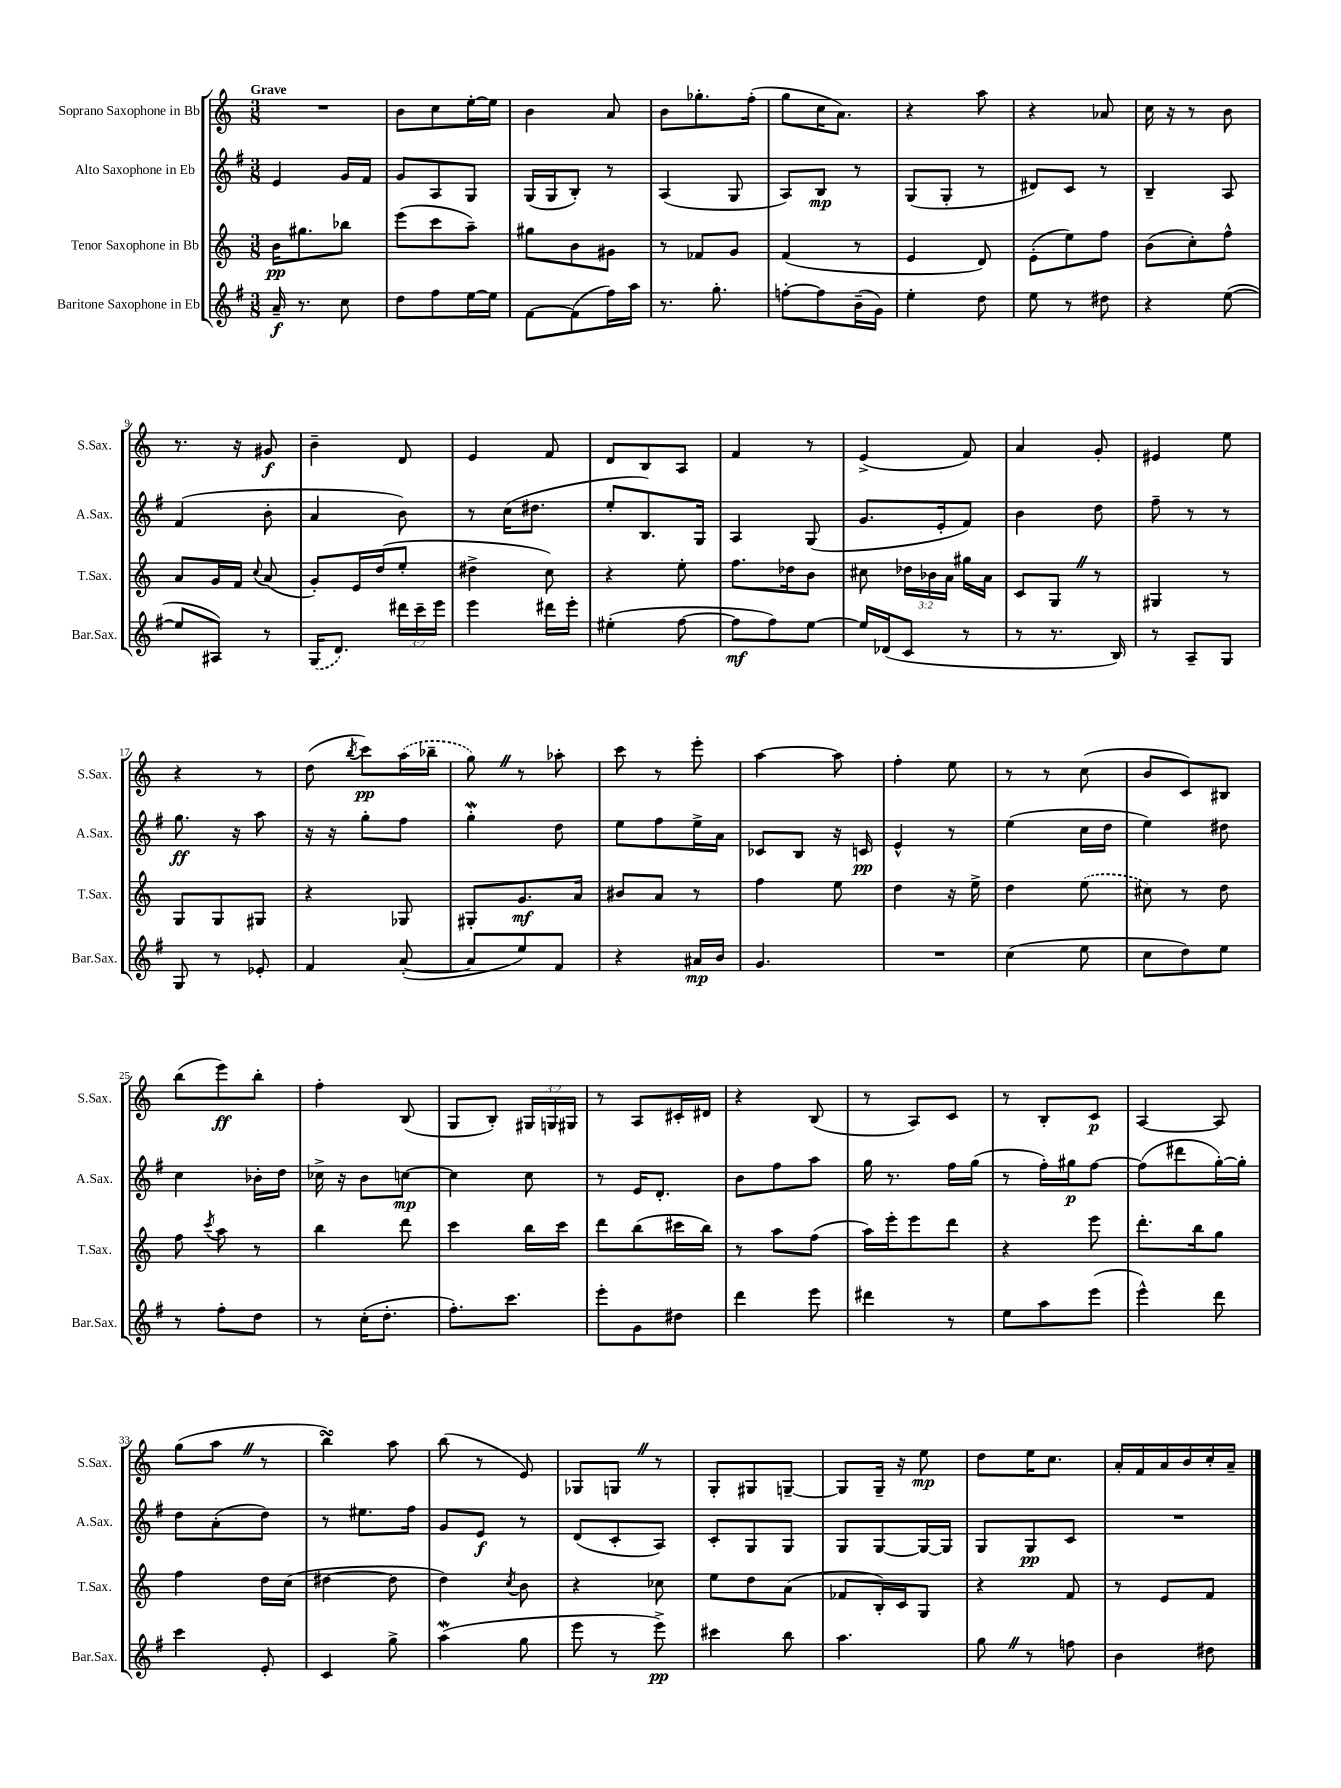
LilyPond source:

<<
\new StaffGroup <<
\new Staff = "s0" \with { instrumentName = "Soprano Saxophone in Bb" shortInstrumentName = "S.Sax." } {
    \clef treble \key c \major \numericTimeSignature \time 3/8 \override Staff.TupletNumber.text = #tuplet-number::calc-fraction-text \tempo "Grave"
    \autoBeamOff R4. |
    b'8[ c''8 e''16~-. e''16] |
    b'4 a'8 |
    b'8[ ges''8.-. f''16]-.( |
    g''8[ c''16 a'8.]) |
    r4 a''8 |
    r4 aes'8 |
    c''16 r16 r8 b'8 |
    r8. r16 gis'8\f |
    b'4-- d'8 |
    e'4 f'8 |
    d'8[ b8 a8] |
    f'4 r8 |
    e'4->( f'8) |
    a'4 g'8-. |
    eis'4 e''8 |
    r4 r8 |
    d''8( \acciaccatura { b''8 } c'''8[\pp) \once \slurDashed a''16( bes''16]-- |
    g''8) \once \override BreathingSign.text = \markup { \musicglyph "scripts.caesura.straight" } \breathe r8 aes''8-. |
    c'''8 r8 e'''8-. |
    a''4~ a''8 |
    f''4-. e''8 |
    r8 r8 c''8( |
    b'8[ c'8) bis8] |
    b''8[( e'''8\ff) b''8]-. |
    f''4-. b8( |
    g8[ b8]-.) \tuplet 3/2 { gis16[ g16 gis16] } |
    r8 a8[ cis'16-. dis'16] |
    r4 b8( |
    r8 a8[) c'8] |
    r8 b8[-. c'8]\p |
    a4~ a8 |
    g''8[( a''8] \once \override BreathingSign.text = \markup { \musicglyph "scripts.caesura.straight" } \breathe r8 |
    b''4\turn) a''8 |
    b''8( r8 e'8) |
    ges8[ g8] \once \override BreathingSign.text = \markup { \musicglyph "scripts.caesura.straight" } \breathe r8 |
    g8[-. gis8 g8]~-- |
    g8[ g16]-- r16 e''8\mp |
    d''8[ e''16 c''8.] |
    a'16[-. f'16 a'16 b'16 c''16-. a'16]-- \bar "|." |
}
\new Staff = "s1" \with { instrumentName = "Alto Saxophone in Eb" shortInstrumentName = "A.Sax." } {
    \clef treble \key g \major \numericTimeSignature \time 3/8
    \autoBeamOff e'4 g'16[ fis'16] |
    g'8[ a8 g8] |
    g16[( g16 b8]-.) r8 |
    a4( g8 |
    a8[) b8]\mp r8 |
    g8[( g8]-. r8 |
    dis'8[) c'8] r8 |
    b4-- a8 |
    fis'4( b'8-. |
    a'4 b'8) |
    r8 c''16[( dis''8.] |
    e''8[-. b8.) g16] |
    a4 g8( |
    g'8.[ e'16-. fis'8]) |
    b'4 d''8 |
    fis''8-- r8 r8 |
    g''8.\ff r16 a''8 |
    r16 r16 g''8[-. fis''8] |
    g''4-.\mordent d''8 |
    e''8[ fis''8 e''16-> a'16] |
    ces'8[ b8] r16 c'16\pp |
    e'4-^ r8 |
    e''4( c''16[ d''16] |
    e''4) dis''8 |
    c''4 bes'16[-. d''16] |
    ces''16-> r16 b'8[ c''8]~\mp |
    c''4 c''8 |
    r8 e'16[ d'8.]-. |
    b'8[ fis''8 a''8] |
    g''16 r8. fis''16[ g''16]( |
    r8 fis''16[-.) gis''16\p fis''8]~ |
    fis''8[( dis'''8 g''16~-.) g''16]-. |
    d''8[ a'8-.( d''8]) |
    r8 eis''8.[ fis''16] |
    g'8[ e'8]\f r8 |
    d'8[( c'8-. a8]) |
    c'8[-. g8 g8] |
    g8[ g8~ g16~ g16] |
    g8[ g8\pp c'8] |
    R4. \bar "|." |
}
\new Staff = "s2" \with { instrumentName = "Tenor Saxophone in Bb" shortInstrumentName = "T.Sax." } {
    \clef treble \key c \major \numericTimeSignature \time 3/8 \override Staff.TupletNumber.text = #tuplet-number::calc-fraction-text
    \autoBeamOff b'16[\pp gis''8. bes''8] |
    e'''8[( c'''8 a''8]--) |
    gis''8[ b'8 gis'8] |
    r8 fes'8[ g'8] |
    f'4( r8 |
    e'4 d'8) |
    e'8[-.( e''8) f''8] |
    b'8[( c''8-.) f''8]-^ |
    a'8[ g'16 f'16] \appoggiatura { c''8 } a'8( |
    g'8[-.) e'16 d''16( e''8]-. |
    dis''4-> c''8) |
    r4 e''8-. |
    f''8.[ des''16 b'8] |
    cis''8 \tuplet 3/2 { des''16[ bes'16 a'16] } gis''16[ a'16] |
    c'8[ g8] \once \override BreathingSign.text = \markup { \musicglyph "scripts.caesura.straight" } \breathe r8 |
    gis4 r8 |
    g8[ g8 gis8] |
    r4 ges8 |
    gis8[-. g'8.\mf a'16] |
    bis'8[ a'8] r8 |
    f''4 e''8 |
    d''4 r16 e''16-> |
    d''4 \once \slurDashed e''8( |
    cis''8) r8 d''8 |
    f''8 \acciaccatura { c'''8 } a''8 r8 |
    b''4 d'''8 |
    c'''4 b''16[ c'''16] |
    d'''8[ b''8( cis'''16 b''16]) |
    r8 a''8[ f''8]( |
    a''16[) e'''16-. e'''8 d'''8] |
    r4 e'''8 |
    d'''8.[-. b''16 g''8] |
    f''4 d''16[ c''16]( |
    dis''4~ dis''8 |
    d''4) \acciaccatura { c''8 } b'8 |
    r4 ces''8 |
    e''8[ d''8 a'8]( |
    fes'8[ b16-.) c'16 g8] |
    r4 f'8 |
    r8 e'8[ f'8] \bar "|." |
}
\new Staff = "s3" \with { instrumentName = "Baritone Saxophone in Eb" shortInstrumentName = "Bar.Sax." } {
    \clef treble \key g \major \numericTimeSignature \time 3/8 \override Staff.TupletNumber.text = #tuplet-number::calc-fraction-text
    \autoBeamOff a'16--\f r8. c''8 |
    d''8[ fis''8 e''16~ e''16] |
    fis'8[~ fis'8( fis''16) a''16] |
    r8. g''8.-. |
    f''8[~-. f''8 b'16--( g'16]) |
    e''4-. d''8 |
    e''8 r8 dis''8 |
    r4 e''8~( |
    e''8[ ais8]) r8 |
    \once \slurDashed g16[( d'8.]) \tuplet 3/2 { dis'''16[ c'''16-- e'''16] } |
    e'''4 dis'''16[ e'''16]-. |
    eis''4-.( fis''8~ |
    fis''8[\mf fis''8) e''8]~ |
    e''16[ des'16( c'8] r8 |
    r8 r8. b16) |
    r8 a8[-- g8] |
    g8 r8 ees'8-. |
    fis'4 a'8~-.( |
    a'8[ e''8) fis'8] |
    r4 ais'16[\mp b'16] |
    g'4. |
    R4. |
    c''4( e''8 |
    c''8[ d''8) e''8] |
    r8 fis''8[-. d''8] |
    r8 c''16[-.( d''8.]-. |
    fis''8.[-.) c'''8.] |
    e'''8[-. g'8 dis''8] |
    d'''4 e'''8 |
    dis'''4 r8 |
    e''8[ a''8 e'''8]( |
    e'''4-^) d'''8 |
    c'''4 e'8-. |
    c'4 g''8-> |
    a''4\mordent( g''8 |
    e'''8 r8 e'''8->\pp) |
    cis'''4 b''8 |
    a''4. |
    g''8 \once \override BreathingSign.text = \markup { \musicglyph "scripts.caesura.straight" } \breathe r8 f''8 |
    b'4 dis''8 \bar "|." |
}
>>
>>
